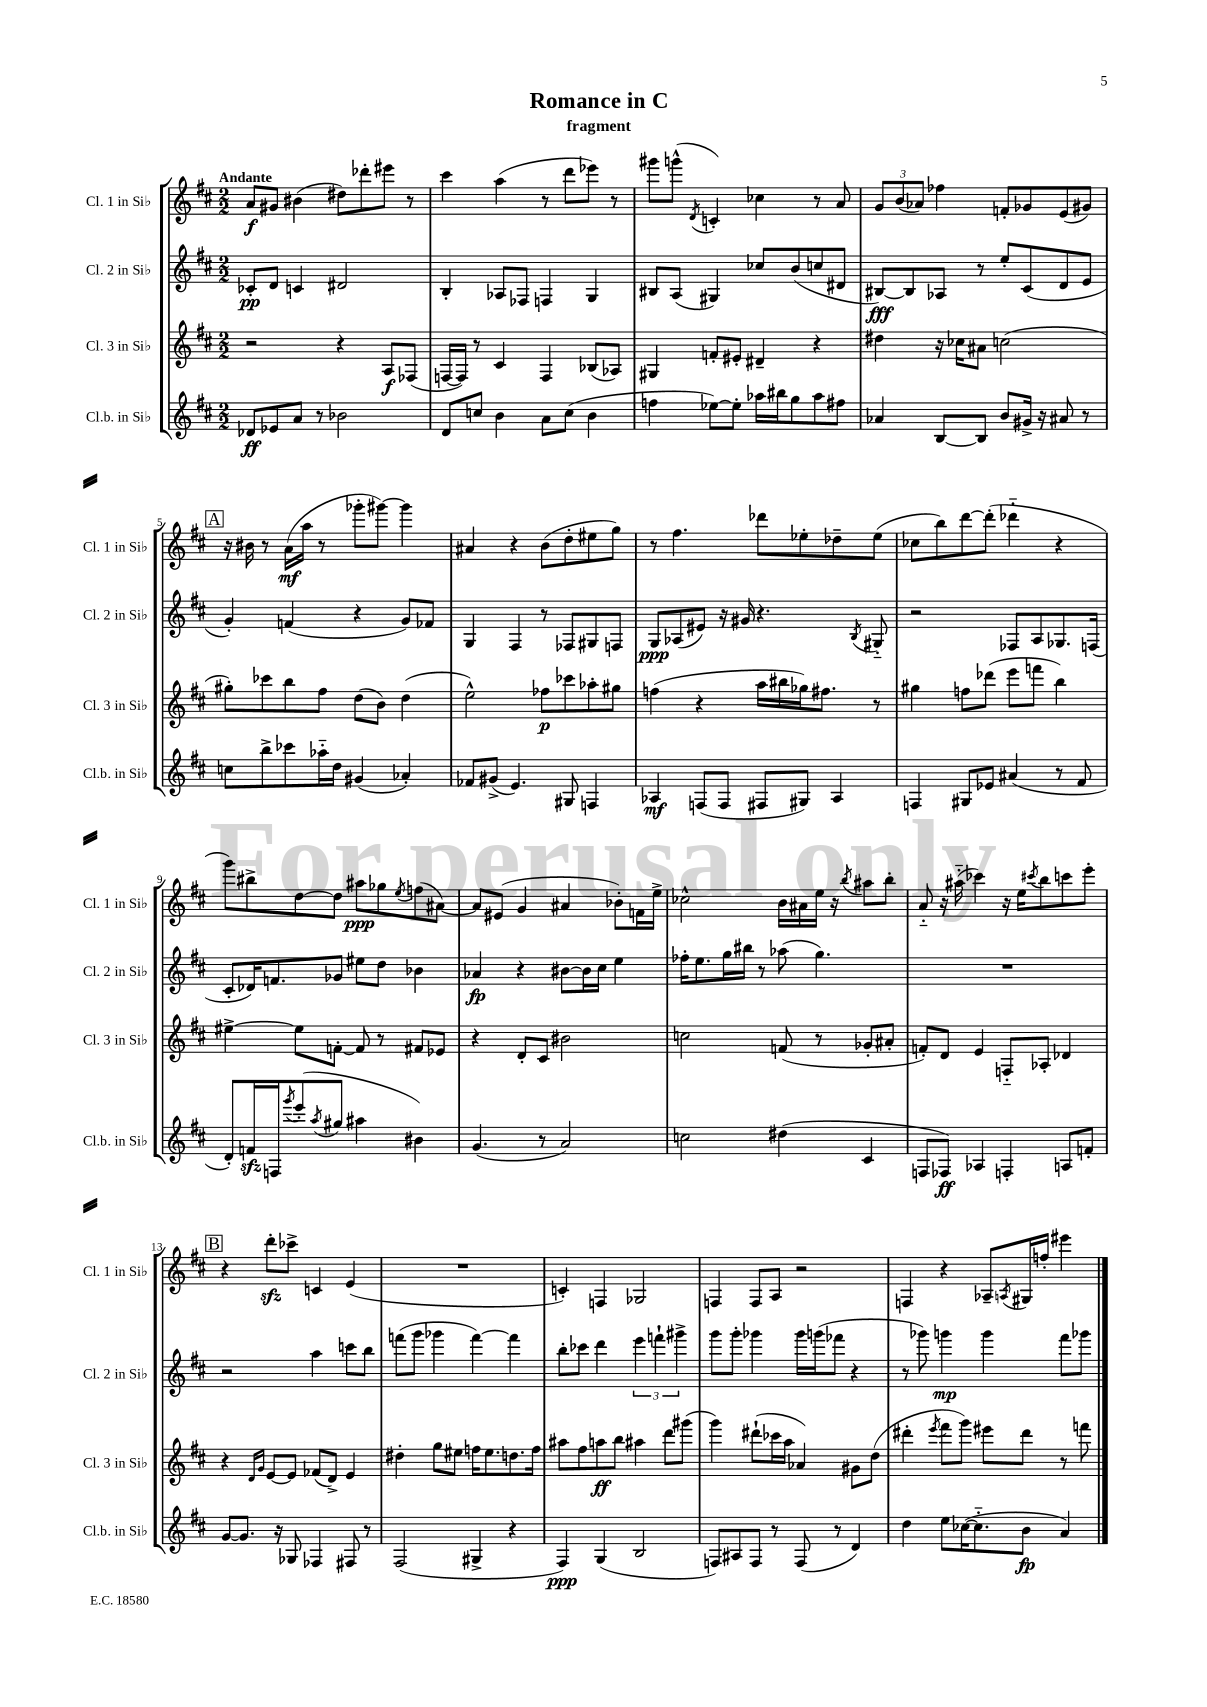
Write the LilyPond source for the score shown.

\header { title = "Romance in C" subtitle = "fragment" }
<<
\new StaffGroup <<
\new Staff = "s0" \with { instrumentName = "Cl. 1 in Sib" shortInstrumentName = "Cl. 1 in Sib" } {
    \clef treble \key d \major \numericTimeSignature \time 2/2 \tempo "Andante"
    a'8\f gis'8 bis'4( dis''8) des'''8-. eis'''8 r8 |
    cis'''4 a''4( r8 d'''8 ees'''8) r8 |
    gis'''8 g'''8-^( \acciaccatura { d'8 } c'4-.) ces''4 r8 a'8 |
    \tuplet 3/2 { g'8 b'8( aes'8) } fes''4 f'8-. ges'8 e'8( gis'8) |
    \mark \markup { \box "A" } r16 bis'16 r8 a'16\mf( a''16 r8 ges'''8-. gis'''8~) gis'''4 |
    ais'4 r4 b'8( d''8-. eis''8 g''8) |
    r8 fis''4. des'''8 ees''8-. des''8-- ees''8( |
    ces''8 b''8) d'''8~ d'''8-.( des'''4-_ r4 |
    g'''8) bis''8-> d''8~ d''8 ais''8\ppp ges''8 \acciaccatura { e''8 } f''8( ais'8~) |
    ais'8 eis'8( g'4 ais'4 bes'8-.) f'16 e''16-> |
    ces''2-^ b'16 ais'16 e''16 r16 \acciaccatura { b''8 } ais''8 b''8-. |
    a'8-_ r16 ais''16-_( ces'''4) r16 e''16 \acciaccatura { cis'''8 } b''8 c'''8 e'''8-. |
    \mark \markup { \box "B" } r4 d'''8-.\sfz ces'''8-> c'4 e'4( |
    R1 |
    c'4-.) f4 ges2 |
    f4 f8 a8 r2 |
    f4 r4 aes8-- \acciaccatura { a8 } gis16 f''16-. eis'''4 \bar "|." |
}
\new Staff = "s1" \with { instrumentName = "Cl. 2 in Sib" shortInstrumentName = "Cl. 2 in Sib" } {
    \clef treble \key d \major \numericTimeSignature \time 2/2
    ces'8-.\pp d'8 c'4 dis'2 |
    b4-. aes8 fes8 f4 g4 |
    bis8 a8( gis4) ces''8 b'8( c''8 dis'8 |
    bis8~\fff) bis8 aes8 r8 e''8-. cis'8( d'8 e'8 |
    \mark \markup { \box "A" } g'4-.) f'4( r4 g'8) fes'8 |
    g4 fis4 r8 fes8 gis8 f8 |
    g8\ppp aes8( eis'8) r16 gis'16 r4. \acciaccatura { b8 } gis8-_ |
    r2 fes8 a8 ges8. f16( |
    cis'8-. des'16) f'8. ges'8 eis''8 d''8 bes'4 |
    aes'4\fp r4 bis'8~ bis'16 cis''16 e''4 |
    fes''16-. e''8. g''16 bis''16 r8 aes''8( g''4.) |
    R1 |
    \mark \markup { \box "B" } r2 a''4 c'''8 b''8 |
    f'''8( g'''8 ges'''4 f'''4~) f'''4 |
    b''8-. ces'''8 d'''4 \tuplet 3/2 { e'''4 f'''4-! gis'''4-> } |
    g'''8 g'''8-. ges'''4 ges'''16 g'''16( fes'''8 r4 |
    r8 ges'''8) g'''4\mp g'''4 fis'''8 ges'''8 \bar "|." |
}
\new Staff = "s2" \with { instrumentName = "Cl. 3 in Sib" shortInstrumentName = "Cl. 3 in Sib" } {
    \clef treble \key d \major \numericTimeSignature \time 2/2
    r2 r4 a8\f fes8( |
    f16~ f16) r8 cis'4 f4 bes8( aes8) |
    gis4 f'8-. eis'8-. dis'4-- r4 |
    dis''4 r16 ces''16 ais'8 c''2( |
    \mark \markup { \box "A" } gis''8-.) ces'''8 b''8 fis''8 d''8( b'8) d''4( |
    e''2-^) fes''8\p ces'''8 aes''8-. gis''8 |
    f''4( r4 a''16 bis''16 ges''16) fis''8. r8 |
    gis''4 f''8 des'''8( e'''8 f'''8 b''4) |
    eis''4~-> eis''8 f'8~-. f'8 r8 fis'8 ees'8 |
    r4 d'8-. cis'8 bis'2 |
    c''2 f'8( r8 ges'8-. ais'8-. |
    f'8-.) d'8 e'4 f8-_ aes8-. des'4 |
    \mark \markup { \box "B" } r4 \grace { d'16 g'16 } e'8~ e'8 fes'8( d'8->) e'4 |
    dis''4-. g''8 eis''8 f''16 eis''8. d''8. f''16 |
    ais''8 fis''8 a''8\ff b''8 ais''4 d'''8 gis'''8( |
    g'''4) dis'''8-!( ces'''16 a''16 aes'4) gis'8 d''8( |
    dis'''4-. \acciaccatura { e'''8 } fis'''8 g'''8) eis'''8 dis'''8 r8 f'''8 \bar "|." |
}
\new Staff = "s3" \with { instrumentName = "Cl.b. in Sib" shortInstrumentName = "Cl.b. in Sib" } {
    \clef treble \key d \major \numericTimeSignature \time 2/2
    des'8\ff ees'8 a'8 r8 bes'2 |
    d'8 c''8 b'4 a'8 c''8( b'4 |
    f''4 ees''8~) ees''8-. aes''16 bis''16 g''8 aes''8 fis''8 |
    aes'4 b8~ b8 b'8 gis'16-> r16 ais'8 r8 |
    \mark \markup { \box "A" } c''8 b''8-> ces'''8 aes''16-_ d''16 gis'4( aes'4-.) |
    fes'8 gis'8->( e'4.) gis8 f4 |
    aes4\mf f8( f8 fis8 gis8) aes4 |
    f4 gis8 ees'8 ais'4( r8 fis'8 |
    d'8-.) f'16\sfz f16 \acciaccatura { g'''8 } e'''8-.( \acciaccatura { a''8 } gis''8 ais''4 bis'4) |
    g'4.( r8 a'2) |
    c''2 dis''4( cis'4 |
    f8 fes8\ff) aes4 f4-. a8 f'8-. |
    \mark \markup { \box "B" } g'8~ g'8. r16 ges8 fes4 fis8 r8 |
    fis2( gis4-> r4 |
    fis4\ppp) g4( b2 |
    f8) ais8 f8 r8 f8( r8 d'4) |
    d''4 e''8 ces''16~( ces''8.-_ b'8\fp a'4) \bar "|." |
}
>>
>>
